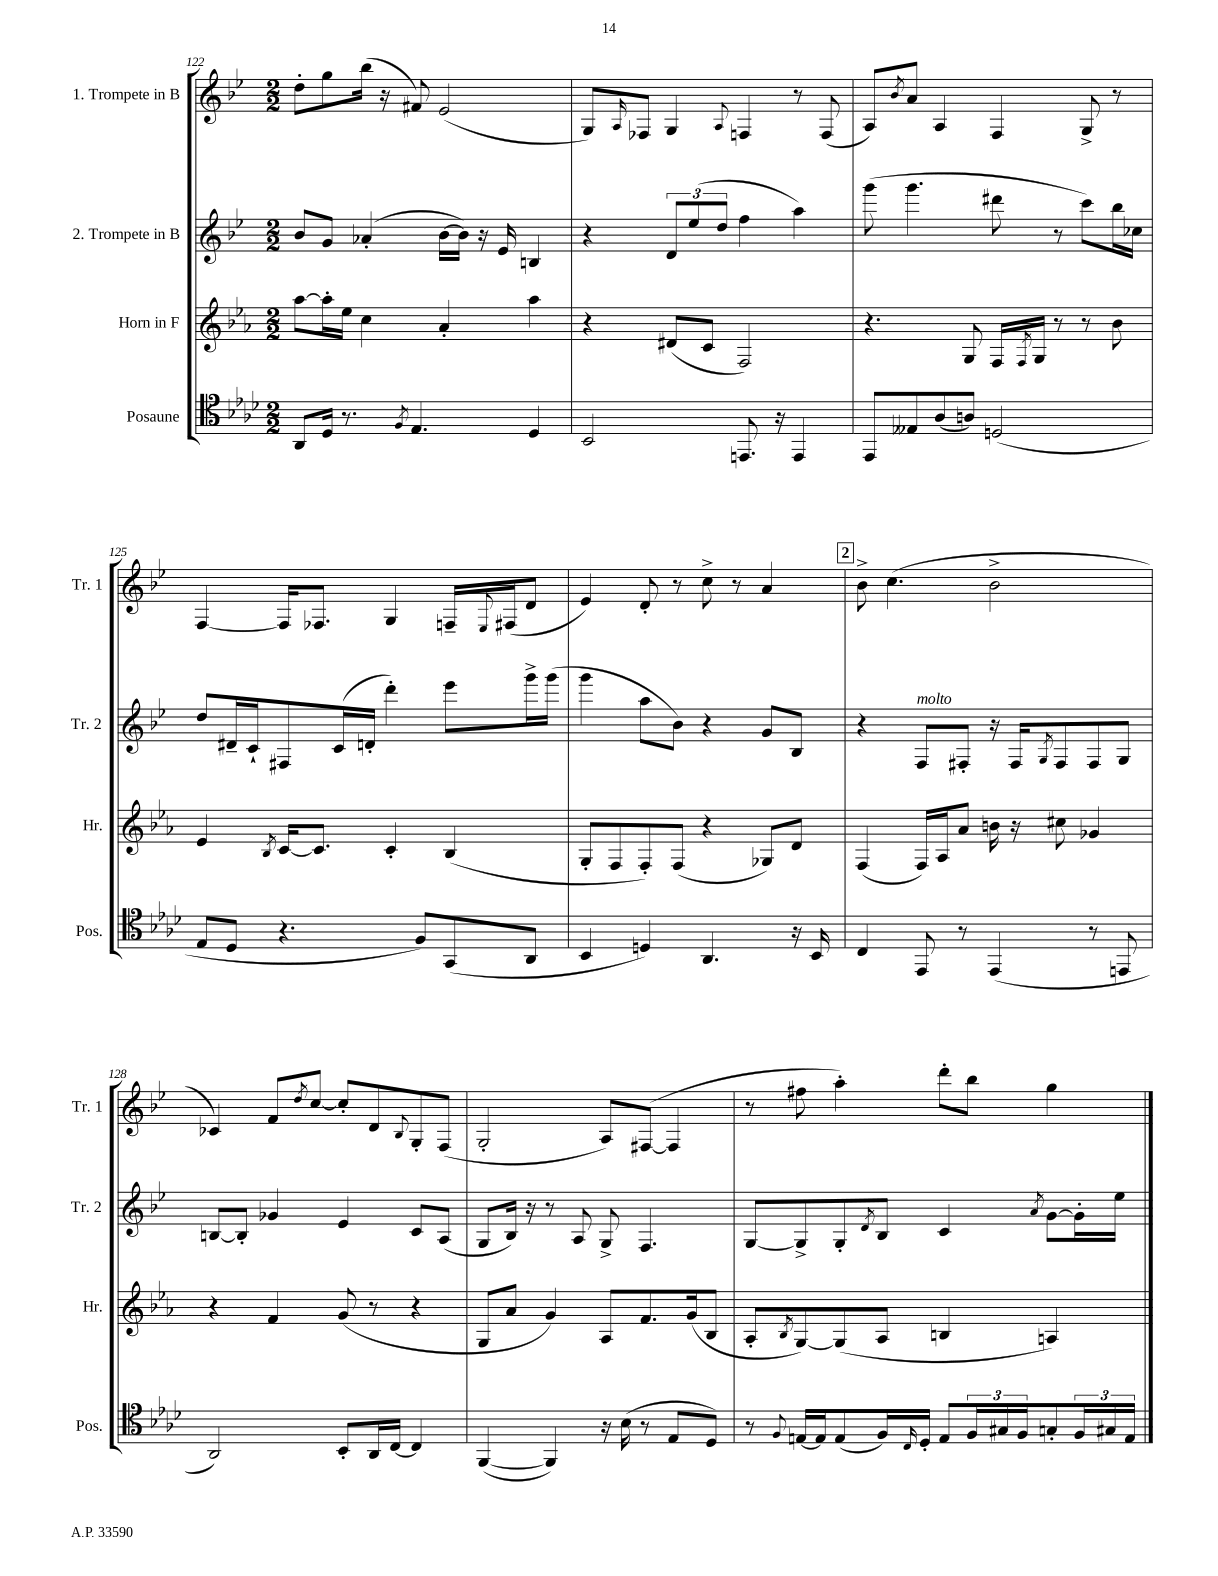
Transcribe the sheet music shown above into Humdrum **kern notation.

**kern	**kern	**kern	**kern
*staff4	*staff3	*staff2	*staff1
*clefC4	*clefG2	*clefG2	*clefG2
*k[b-e-a-d-]	*k[b-e-a-]	*k[b-e-]	*k[b-e-]
*M2/2	*M2/2	*M2/2	*M2/2
8AA-	[8aa-	8b-	8dd'
16D-	16aa-']	8g	8gg
8.r	16ee-	.	.
.	4cc	(4a-'	(16bb-
.	.	.	16r
8qF	.	.	.
4.E-	.	.	8f#)
.	4a-'	[16b-	(2e-
.	.	16b-])	.
.	.	16r	.
.	.	16e-	.
4D-	4aa-	4B	.
=	=	=	=
2BB-	4r	4r	8G)
.	.	.	16qqA
.	.	.	8F-
.	(8d#	12d	4G
.	.	(12ee-	.
.	8c	.	.
.	.	12dd	.
.	.	.	8qqA
8.EE	2F)	4ff	4F
16r	.	.	.
4EE	.	4aa)	8r
.	.	.	(8F
=	=	=	=
8EE-	4.r	(8ggg	8A)
.	.	.	8qb-
8E--	.	4.ggg	8a
(8A-	.	.	4A
8A)	8G	.	.
(2D	16F	8ddd#	4F
.	8qF	.	.
.	16G	.	.
.	8r	8r	.
.	8r	8ccc)	8G^
.	8b-	16bb-	8r
.	.	16cc-	.
=	=	=	=
8E-	4e-	8dd	[4F
8D-	.	16d#~	.
.	.	16c`	.
.	8qB-	.	.
4.r	[16c	8F#	16F]
.	8.c]	.	8.F-
.	.	(16c	.
.	.	16d'	.
.	4c'	4ddd')	4G
8F)	.	.	.
(8GG	(4B-	8eee-	16F~
.	.	.	8qqE-
.	.	.	(16F#
8AA-	.	16ggg^	8d
.	.	(16ggg	.
=	=	=	=
4BB-	8G'	4ggg	4e-)
.	8F	.	.
4D)	8F')	8aa	8d'
.	(8F	8b-)	8r
4.AA-	4r	4r	8cc^
.	.	.	8r
.	8G-)	8g	4a
16r	8d	8B-	.
16BB-	.	.	.
=	=	=	=
4C	(4F	4r	8b-^
.	.	.	(4.cc
8EE-	16F)	8F	.
.	16A-	.	.
8r	8a-	8F#'	.
(4EE-	16b	16r	2b-^
.	16r	16F#	.
.	.	8qG	.
.	8cc#	8F#	.
8r	4g-	8F#	.
8EE	.	8G	.
=	=	=	=
2AA-)	4r	[8B	4c-)
.	.	8B']	.
.	4f	4g-	8f
.	.	.	8qdd
.	.	.	[8cc
8BB-'	(8g	4e-	8cc']
16AA-	8r	.	8d
[16C	.	.	.
.	.	.	8qqB-
4C]	4r	8c	8G'
.	.	(8A	(8F
=	=	=	=
([4FF	8G	8G	2G'
.	8a-	16B-)	.
.	.	16r	.
4FF])	4g)	8r	.
.	.	8A	.
16r	8A-	8G^	8A)
(16B-	.	.	.
8r	8.f	4.F	([8F#
8E-	.	.	4F#]
.	(16g	.	.
8D-)	8B-	.	.
=	=	=	=
8r	8A-'	[8G	8r
8qqF	8qB-	.	.
[16E	[8G)	8G^]	8ff#
16E]	.	.	.
(8E	(8G]	8G'	4aa')
.	.	8qd	.
16F)	8A-	8B-	.
16qqC	.	.	.
16D-'	.	.	.
8E	4B	4c	8ddd'
24F	.	.	8bb-
24G#	.	.	.
24F	.	.	.
.	.	8qa	.
8G'	4A)	[8g	4gg
24F	.	16g']	.
24G#	.	.	.
.	.	16ee-	.
24E	.	.	.
==	==	==	==
*-	*-	*-	*-
